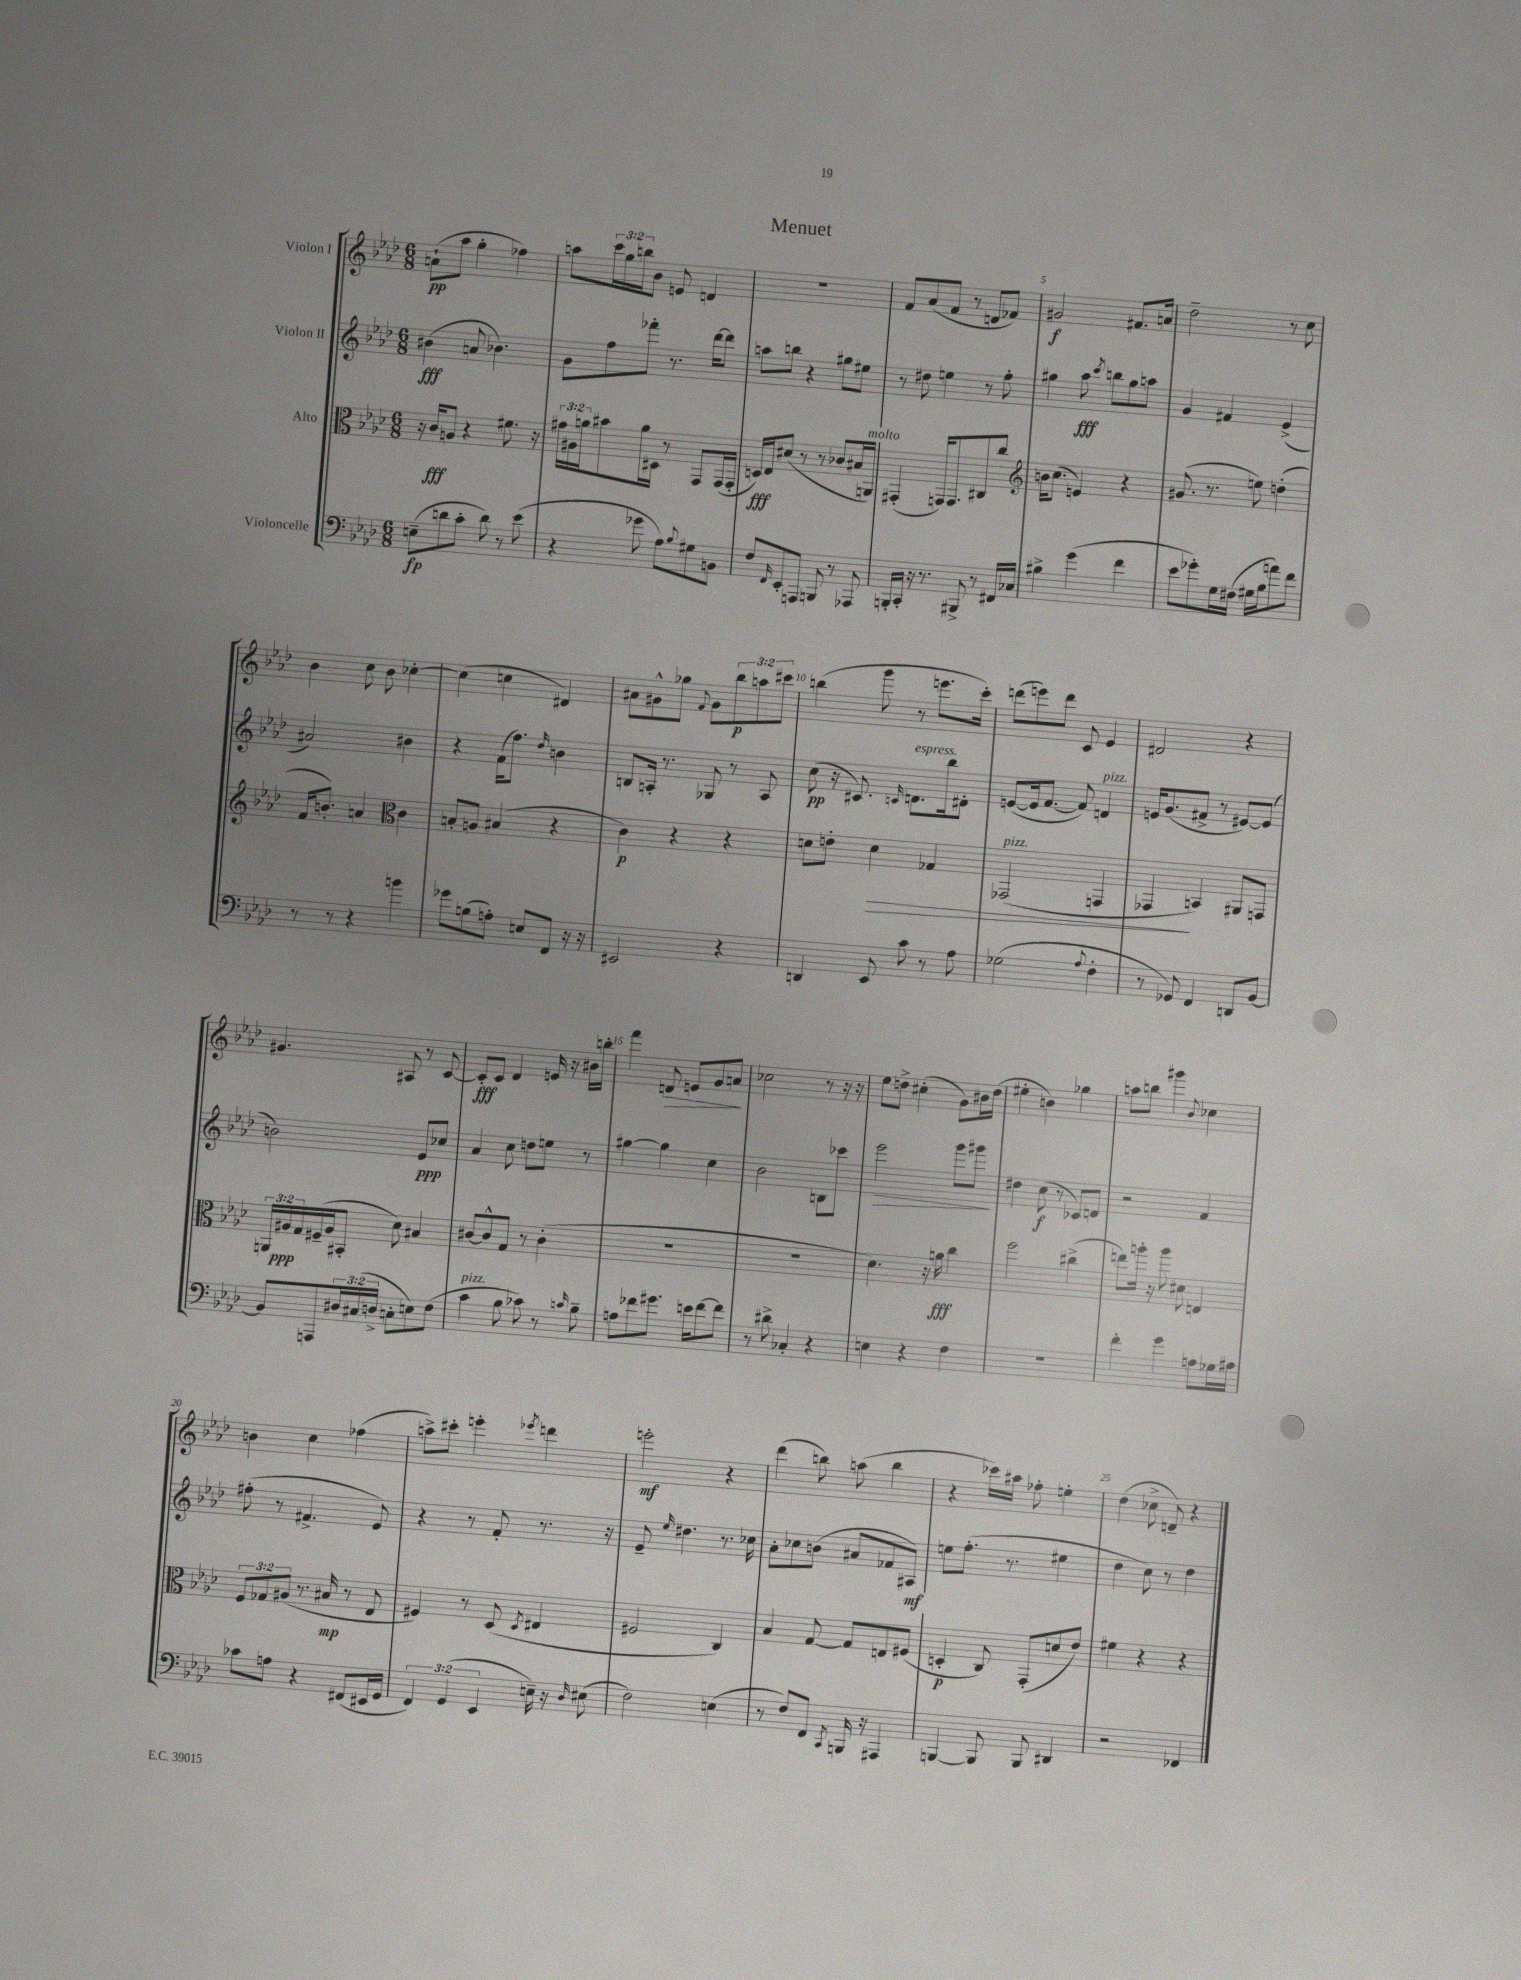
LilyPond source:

\header { title = "Menuet" }
<<
\new StaffGroup <<
\new Staff = "s0" \with { instrumentName = "Violon I" } {
    \clef treble \key aes \major \numericTimeSignature \time 6/8 \override Staff.TupletNumber.text = #tuplet-number::calc-fraction-text
    a'8-!\pp( aes''8 g''4-. fes''4) |
    a''8 \tuplet 3/2 { c'''16 g''16 b''16 } bes'8 e'8 d'4 |
    R2. |
    f'8 aes'8( f'8 r8 d'8 fes'8) |
    gis'2\f fis'8. a'16 |
    des''2-- r8 c''8 |
    bes'4 c''8 bes'8 ces''4~-. |
    ces''4( c''4 dis'4) |
    ais'8 gis'8-^ ges''8 \appoggiatura { f'8 } gis'8 \tuplet 3/2 { bes''8\p a''8 cis'''8 } |
    b''4( g'''8 r8 e'''8. c'''16-.) |
    d'''8( e'''8) d'''8 c'8 ees'4 |
    dis'2 r4 |
    gis'4. ais8 r8 c'8~ |
    c'8-.\fff c'8 des'4 e'16 r16 bis'16 b''16-. |
    f'''4 d'8\> e'8 g'8 a'8\! |
    ces''2 r8 r16 r16 |
    ees''8 d''8-> cis''4-.( g'8) bis'16 d''16( |
    eis''4-. b'4) ges''4 |
    a''8 b''8 gis'''4 \appoggiatura { bes'8 } ces''4 |
    b'4 c''4 fes''4( |
    a''8->) cis'''8-. e'''4-. \acciaccatura { ees'''8 } d'''4 |
    e'''2-.\mf r4 |
    des'''4( b''8) a''8( b''4 |
    r4 ces'''16) ais''16 fes''8-. e''4-. |
    des''4( ces''8-> d'8--) r4 \bar "|." |
}
\new Staff = "s1" \with { instrumentName = "Violon II" } {
    \clef treble \key aes \major \numericTimeSignature \time 6/8
    bis'4\fff( a'8 bes'4.) |
    g'8 f''8 fes'''8-. r8. des'''16~ des'''8 |
    a''8 b''8 r4 gis''8 eis''8 |
    r8 dis''8 e''4 r8 f''8-. |
    gis''4 aes''8\fff \acciaccatura { c'''8 } b''8 gis''8 a''8 |
    g'4 fis'4 ees'4->( |
    ais'2) bis'4 |
    r4 f'16( f''8.) \grace { des''16 } b'4 |
    b8 a16-. r8. ges8 r8 a8 |
    c''8\pp( r16 cis'8.) \grace { c'16 } d'8.^\markup { \italic "espress." } bes''16 dis'8-. |
    e'8~( e'16 f'8.~ f'8) d'4^\markup { \italic "pizz." } |
    e'16 g'8.( fis'8-> r8 eis'8~) eis'8( |
    b'2) ees'8\ppp ces''8 |
    aes'4 c''8 d''8 e''8 r8 |
    gis''4~ gis''4 c''4 |
    bes'2 b8 ces'''8 |
    ees'''2\> g'''8 gis'''8\! |
    dis''4 c''8\f( r8 ces'8) d'8 |
    r2 f'4 |
    fis''8-.( r8 fis'4.-> ees'8) |
    r4 r8 f'8-. r8. r16 |
    ees'8-- \grace { ees''16 } dis''4. r8. ces''16 |
    aes'8-. ces''8 b'8( ais'8 fes'8 ais8\mf) |
    e''8 f''8.-.( r8. eis''4 |
    des''4 c''8) r8 des''4 \bar "|." |
}
\new Staff = "s2" \with { instrumentName = "Alto" } {
    \clef alto \key aes \major \numericTimeSignature \time 6/8 \override Staff.TupletNumber.text = #tuplet-number::calc-fraction-text
    r16 c'16\fff a8 r4 fis'8. r16 |
    \tuplet 3/2 { gis'16 ais16 a'16 } bis'8 a'16 dis16 r8 g,8 g,16( g,16-. |
    d16\fff) ees16 dis'8( r8 r8 ces'8 bis16 a,16^\markup { \italic "molto" }) |
    gis,4-.( g,16) g,8. cis8 c''8 |
    \clef treble b'16 c''8.( e'4) r4 |
    gis'8.( r8. e''8) d''4-.( |
    f'16 b'8.-.) a'4 \clef alto c'4 |
    b8-. a8 bis4( r4 |
    c'4\p) r4 r4 |
    d'8 e'8-. d'4\> ges4 |
    ges,2^\markup { \italic "pizz." }( g,4 |
    ges,4\! b,4) ais,8 g,8 |
    \tuplet 3/2 { a,16 ais16\ppp g16 } fis16--( ais16 bis,8-. des'8) bis4 |
    cis'8~ cis'8-^ g8 r8 cis'4-.( |
    R2. |
    R2. |
    des'4.) r16 a'16\fff c''4 |
    f''2 cis''4->( |
    e''8) a''16-. r16 a''8 dis'8 e4 |
    \tuplet 3/2 { f8 ges8 ais8( } r8. bis16\mp r8 ees8 |
    fis4) r8 des8( \acciaccatura { des8 } eis4 |
    fis2 c4) |
    bes4 g8~ g8 e8 fis8( |
    d4-.\p c8) g,8-.( d'8 ees'8) |
    fis'4 r4 r4 \bar "|." |
}
\new Staff = "s3" \with { instrumentName = "Violoncelle" } {
    \clef bass \key aes \major \numericTimeSignature \time 6/8 \override Staff.TupletNumber.text = #tuplet-number::calc-fraction-text
    e8--\fp( d'8 c'8-. d'8) r8 ees'8( |
    r4 ges'8 aes8) \appoggiatura { bes8 } gis8 b,8 |
    f8 \grace { f,16 } ees,8-. a,,8 b,,8 r8 aes,,8 |
    b,,16-. c,16-. r16 r8. bis,,8-> r8 fis,16 ces16 |
    bis4-> g'4( f'4 |
    ees'8 ges'8-.) g16 fis16( gis16 bes16 a'8) f'8 |
    r8 r8 r4 b'4 |
    ges'8 b8( a8-.) e8 f,8 r16 r16 |
    eis,2 r4 |
    d,4 ees,8 c'8 r8 aes8 |
    ges2( \appoggiatura { aes8 } f4-. |
    r8 ges,8) f,4 d,8 bes,8~ |
    bes,8 a,,8 \tuplet 3/2 { dis16 cis16( d16-> } c8-. e8) f8( |
    c'4^\markup { \italic "pizz." } bes8 ces'8) r8 \grace { c'16 } bes8-- |
    a8 fes'8 gis'8. e'16 fes'8~ fes'8 |
    r8 dis'8-> ces4-. r4 |
    e4 r4 f4 |
    R2. |
    f'4-. g'4 a8 ges16 ais16 |
    ces'8 a8 r4 fis,8( eis,16 g,16 |
    \tuplet 3/2 { f,4) g,4( ees,4 } e16--) r16 \grace { des16 } eis8( |
    f2) e4( |
    r8 f8) f,8 \acciaccatura { c,8 } b,,16 r16 ais,,4 |
    b,,4~ b,,8 b,,8 dis,4 |
    r2 fes,4 \bar "|." |
}
>>
>>
\layout { \context { \Score \override BarNumber.break-visibility = ##(#f #t #t) barNumberVisibility = #(every-nth-bar-number-visible 5) } }
